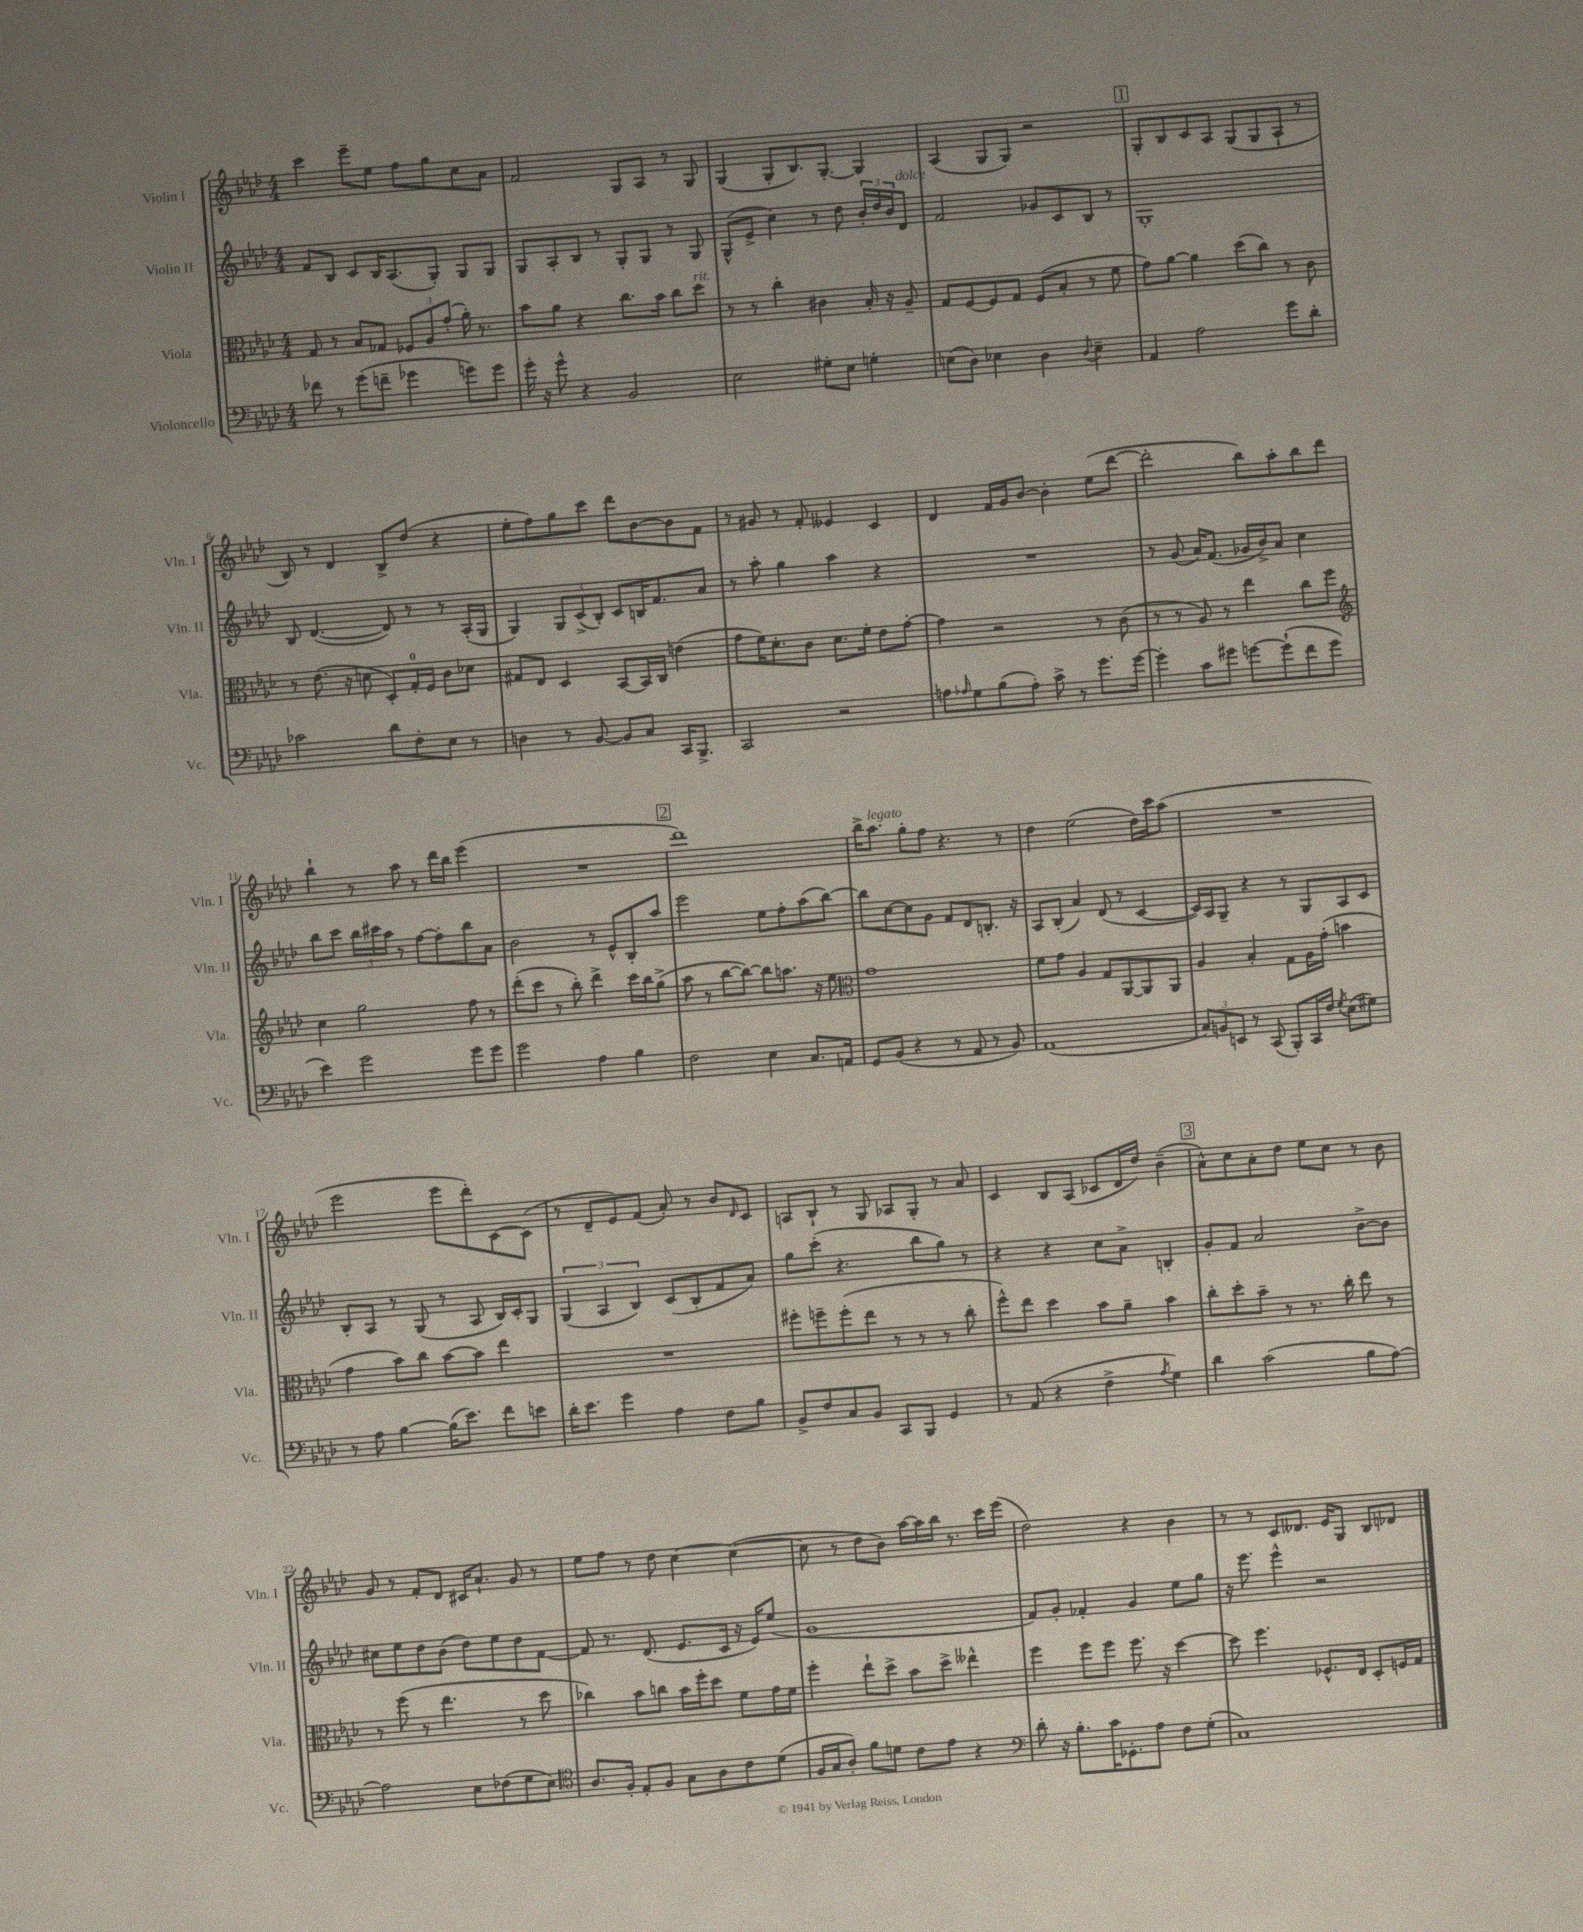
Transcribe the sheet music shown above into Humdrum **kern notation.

**kern	**kern	**kern	**kern
*staff4	*staff3	*staff2	*staff1
*clefF4	*clefC3	*clefG2	*clefG2
*k[b-e-a-d-]	*k[b-e-a-d-]	*k[b-e-a-d-]	*k[b-e-a-d-]
*M4/4	*M4/4	*M4/4	*M4/4
8f-	8G	8f	4ccc
8r	8r	8B-	.
(8g	8B-	8c	8eee-~
8f~	8G-	16B-	8ee-
.	.	(8.A-	.
4g-	12F-	.	8ff
.	12A-	.	.
.	.	8G')	8gg
.	(12g'	.	.
8g)	16a-')	8G	8cc
.	8.r	.	.
8g	.	8G	8a-
=	=	=	=
16g'	8b-	8G	2f
16r	.	.	.
8g^^	8a-	8A-'	.
4r	4r	8B-	.
.	.	8r	.
2BB-	8.cc	8G'	8G
.	.	8G	8A-
.	16b-	.	.
.	8cc	8r	8r
.	8dd-	8G	8G
=	=	=	=
2E-	8r	(8G^^	(4G
.	8r	8e-^	.
.	4cc'	4cc)	8G'
.	.	.	8.B-)
8G#'	4c#	8r	.
.	.	.	[8.G'
8E-	.	8dd-	.
4G'	16B-'	24b-'	4G]
.	.	24dd-	.
.	16r	.	.
.	.	24b-	.
.	8A-~	8d-	.
=	=	=	=
(8E	8G	2f	(4A-
8D-)	[8F	.	.
4E-	8F]	.	8G
.	8G	.	8G)
4D-	(8F	8g-	2r
.	8B-'	8c	.
8qqD-	.	.	.
4E-~	8r	8B-	.
.	8f	8r	.
=	=	=	=
4AA-	8g)	1G'	8G'
.	[8a-	.	8B-
2A-	4a-]	.	8c
.	.	.	8A-
.	(8dd-	.	(8G
.	8cc)	.	8G
8g	8r	.	8A-`
8d-'	8c	.	8r
=	=	=	=
2c-	8r	8B-	8B-)
.	(8.e-	([4.d-	8r
.	.	.	4d-
.	16r	.	.
.	8d	.	.
8d-	8D-')	8d-])	8B-^
8F'	16G'	8r	(8dd-
.	16F	.	.
8E-	8c	8r	4r
8r	8d-	(16A-'	.
.	.	16G	.
=	=	=	=
4D	8G#	4G)	8ee-'
.	8E-	.	8ff)
8r	4D-	12G	8gg
.	.	(12c^	.
[8BB-	.	.	8ccc
.	.	12B-')	.
8BB-]	[8BB-	8c	8ddd-
8C	16BB-]	16B	[8b-
.	16C	8.f	.
16CC	(4e	.	8b-]
8.BBB-^	.	.	.
.	.	8a-	8f
=	=	=	=
2CC	8g	8r	8r
.	16f)	8aa-'	8g#
.	8.d-'	.	.
.	.	4gg	8r
.	8c	.	8f'
2r	8.d-	4aa-	4e--
.	16f'	.	.
.	8e-	4r	4c
.	[8g'	.	.
=	=	=	=
8A	4g]	1r	4d-
16qqA-	.	.	.
8G	.	.	.
(8B-	2r	.	16f
.	.	.	16g
8A-')	.	.	[8b-
8c^	.	.	4b-']
8r	.	.	.
8.g	8r	.	(8ee-
.	(8c	.	[8ddd-
[16g	.	.	.
=	=	=	=
4g']	8r	8r	2ddd-']
.	8r	(8g	.
8c	8A-)	16a-)	.
.	.	(8.f	.
8g#	8r	.	.
[8g	4ee-	16g-	8bb-)
.	.	16b-^)	.
(8g`]	.	8a-	8aa-'
8f	8cc	4cc	8bb-
8g	8ff	.	8ddd-
=	=	=	=
*	*clefG2	*	*
4e-)	4cc	8bb-	4bb-`
.	.	8ccc	.
2g	2gg	24bb-	8r
.	.	24ccc#	.
.	.	24aa-	.
.	.	8r	8aa-
.	.	[8ff	8r
.	.	8ff']	16ddd-
.	.	.	16bb-
8g	8ff	8bb-	(4eee-
8g	8r	8a-	.
=	=	=	=
2g	(8ddd-'	2b-	1r
.	8ccc	.	.
.	8r	.	.
.	8bb-')	.	.
4A-	4ddd-^	8r	.
.	.	8e-^^	.
4B-	16ccc	8B-'	.
.	16bb-	.	.
.	(8gg^	8aa-	.
=	=	=	=
2F	8aa-	2eee-	1ddd-)
.	8r	.	.
.	[8bb-	.	.
.	8bb-_)	.	.
4E-	8bb-]	8ee-	.
.	8.aa	8ff'	.
8.C	.	(8aa-	.
.	16r	.	.
.	8ee-	[8bb-)	.
16AA	.	.	.
=	=	=	=
*	*clefC3	*	*
8GG	1g	8bb-]	16bb-^
.	.	.	8.aa-
(8BB-	.	[8cc	.
4r	.	8cc]	8gg'
.	.	8g	8ff
8r	.	8f	4.r
8AA-	.	8d-	.
8r	.	8.B'	.
8BB-)	.	.	8r
.	.	16r	.
=	=	=	=
(1AA-	8f	8A-	4dd-
.	8g	(8B-'	.
.	4A-	4a-)	(2ee-
.	8G	(8d-	.
.	[8AA-	8r	.
.	8AA-]	[4c	16dd-)
.	.	.	16ccc
.	8AA-	.	(8aa-
=	=	=	=
12C)	4A-	16c])	1r
.	.	16A-	.
12BB	.	.	.
.	.	8G~	.
12EE	.	.	.
8r	4B-'	4r	.
(8CC	.	.	.
8BBB-')	8G	8r	.
16CC	16A-	8G	.
16F	(16g'	.	.
8qG	.	.	.
(8E-	4b	8A-	.
8G#)	.	8c	.
=	=	=	=
8r	4g	8B-'	2eee-
8A-	.	8A-	.
[4B-	8b-)	8r	.
.	8cc	(8G	.
(16B-]	[8b-	8r	8eee-
8.e-)	.	.	.
.	8b-]	8A-	8ddd-')
8f	4ee-	16B-)	[8c
.	.	16c'	.
8e	.	8G	(8c]
=	=	=	=
16d-'	1r	(6G	8r
8.e-	.	.	.
.	.	.	8d-~
.	.	6A-	.
4g	.	.	8e-)
.	.	6B-)	.
.	.	.	(8f
4A-	.	(8c	8a-')
.	.	8B-'	8r
8F	.	8f	8b-
.	.	.	16qqd-
8B-	.	8a-)	8c
=	=	=	=
8BB-^	8ff#'	8gg	8A
8F	8ff~	(8ccc'	8B-`
8C	(8ff'	4.r	8r
8BB-	8ee-	.	8G
8CC	8r	.	8A-
8BBB-	8r	8bb-	8G'
4GG	8r	8gg)	8r
.	8cc'	8r	8a-
=	=	=	=
8r	8ff^^)	4r	4c
(8AA-	8ee-	.	.
4r	4dd-	4r	8B-
.	.	.	(8A-
4F^	8b-	8cc	8c-
.	8a-~	8a-^	16d-
.	.	.	16dd-)
8qA-	.	.	.
4G)	4b-	4B'	(4b-~
=	=	=	=
4d-	8cc'	8g'	8a-^^)
.	8dd-'	8f	8cc
(2c	8b-~	2a-	8a-'
.	8r	.	8dd-
.	8.r	.	8ee-
.	.	.	8cc
.	16cc'	.	.
8B-	8ee-	[8b-^	8r
[8A-)	8r	8b-]	8b-
=	=	=	=
2A-]	8r	8cc#	8g
.	(8ff	8ee-	8r
.	8r	8dd-	8f'
.	4.ee-	(8b-	8d-
8E-	.	8dd-)	16c#
.	.	.	8.a-`
(8F-	.	8ee-	.
8G	8r	8dd-	8g
8E-)	8dd-	[8f	8r
=	=	=	=
*clefC4	*	*	*
8.A-	4cc-)	8f]	8ee-
.	.	8.r	8ff
16F'	.	.	.
8E-'	8b-	.	8r
.	.	(8.d-	.
8F	8cc	.	8dd-
8G	16b-	8.e-	[4cc
.	16ff'	.	.
8A-	8dd-	.	.
.	.	16c	.
8c	8f	16r	(4cc_
.	.	16e-)	.
(8d-	16g	(8ee-	.
.	16f	.	.
=	=	=	=
16F	4ff'	1g	8cc]
16G	.	.	.
8A-')	.	.	8r
8f	8ee-`	.	8dd-
8d	8dd-^	.	8b-)
8c	8b-	.	[16aa-
.	.	.	16aa-]
8e-	8dd-^	.	16bb-
.	.	.	8.r
4r	4ee--^^	.	.
.	.	.	16ccc
.	.	.	(16eee-
=	=	=	=
*clefF4	*	*	*
8d-'	4ff	8f)	2dd-)
16r	.	8g'	.
8.B-'	.	.	.
.	8ff	4f-'	.
16c	8ff	.	.
8.GG-'	.	.	.
.	8.ff	4g	4r
8A-	.	.	.
.	16r	.	.
8F	[4dd-	8ee-	4b-
(8G'	.	8gg	.
=	=	=	=
1C)	8dd-]	16r	8r
.	.	8.eee-	.
.	4.ff	.	8r
.	.	4eee-^^	8c
.	.	.	8.d--
.	8.F-^^	2r	.
.	.	.	16e-
.	.	.	8G
.	16E-	.	.
.	8D-'	.	8B-
.	16F	.	8d-
.	16G	.	.
==	==	==	==
*-	*-	*-	*-
